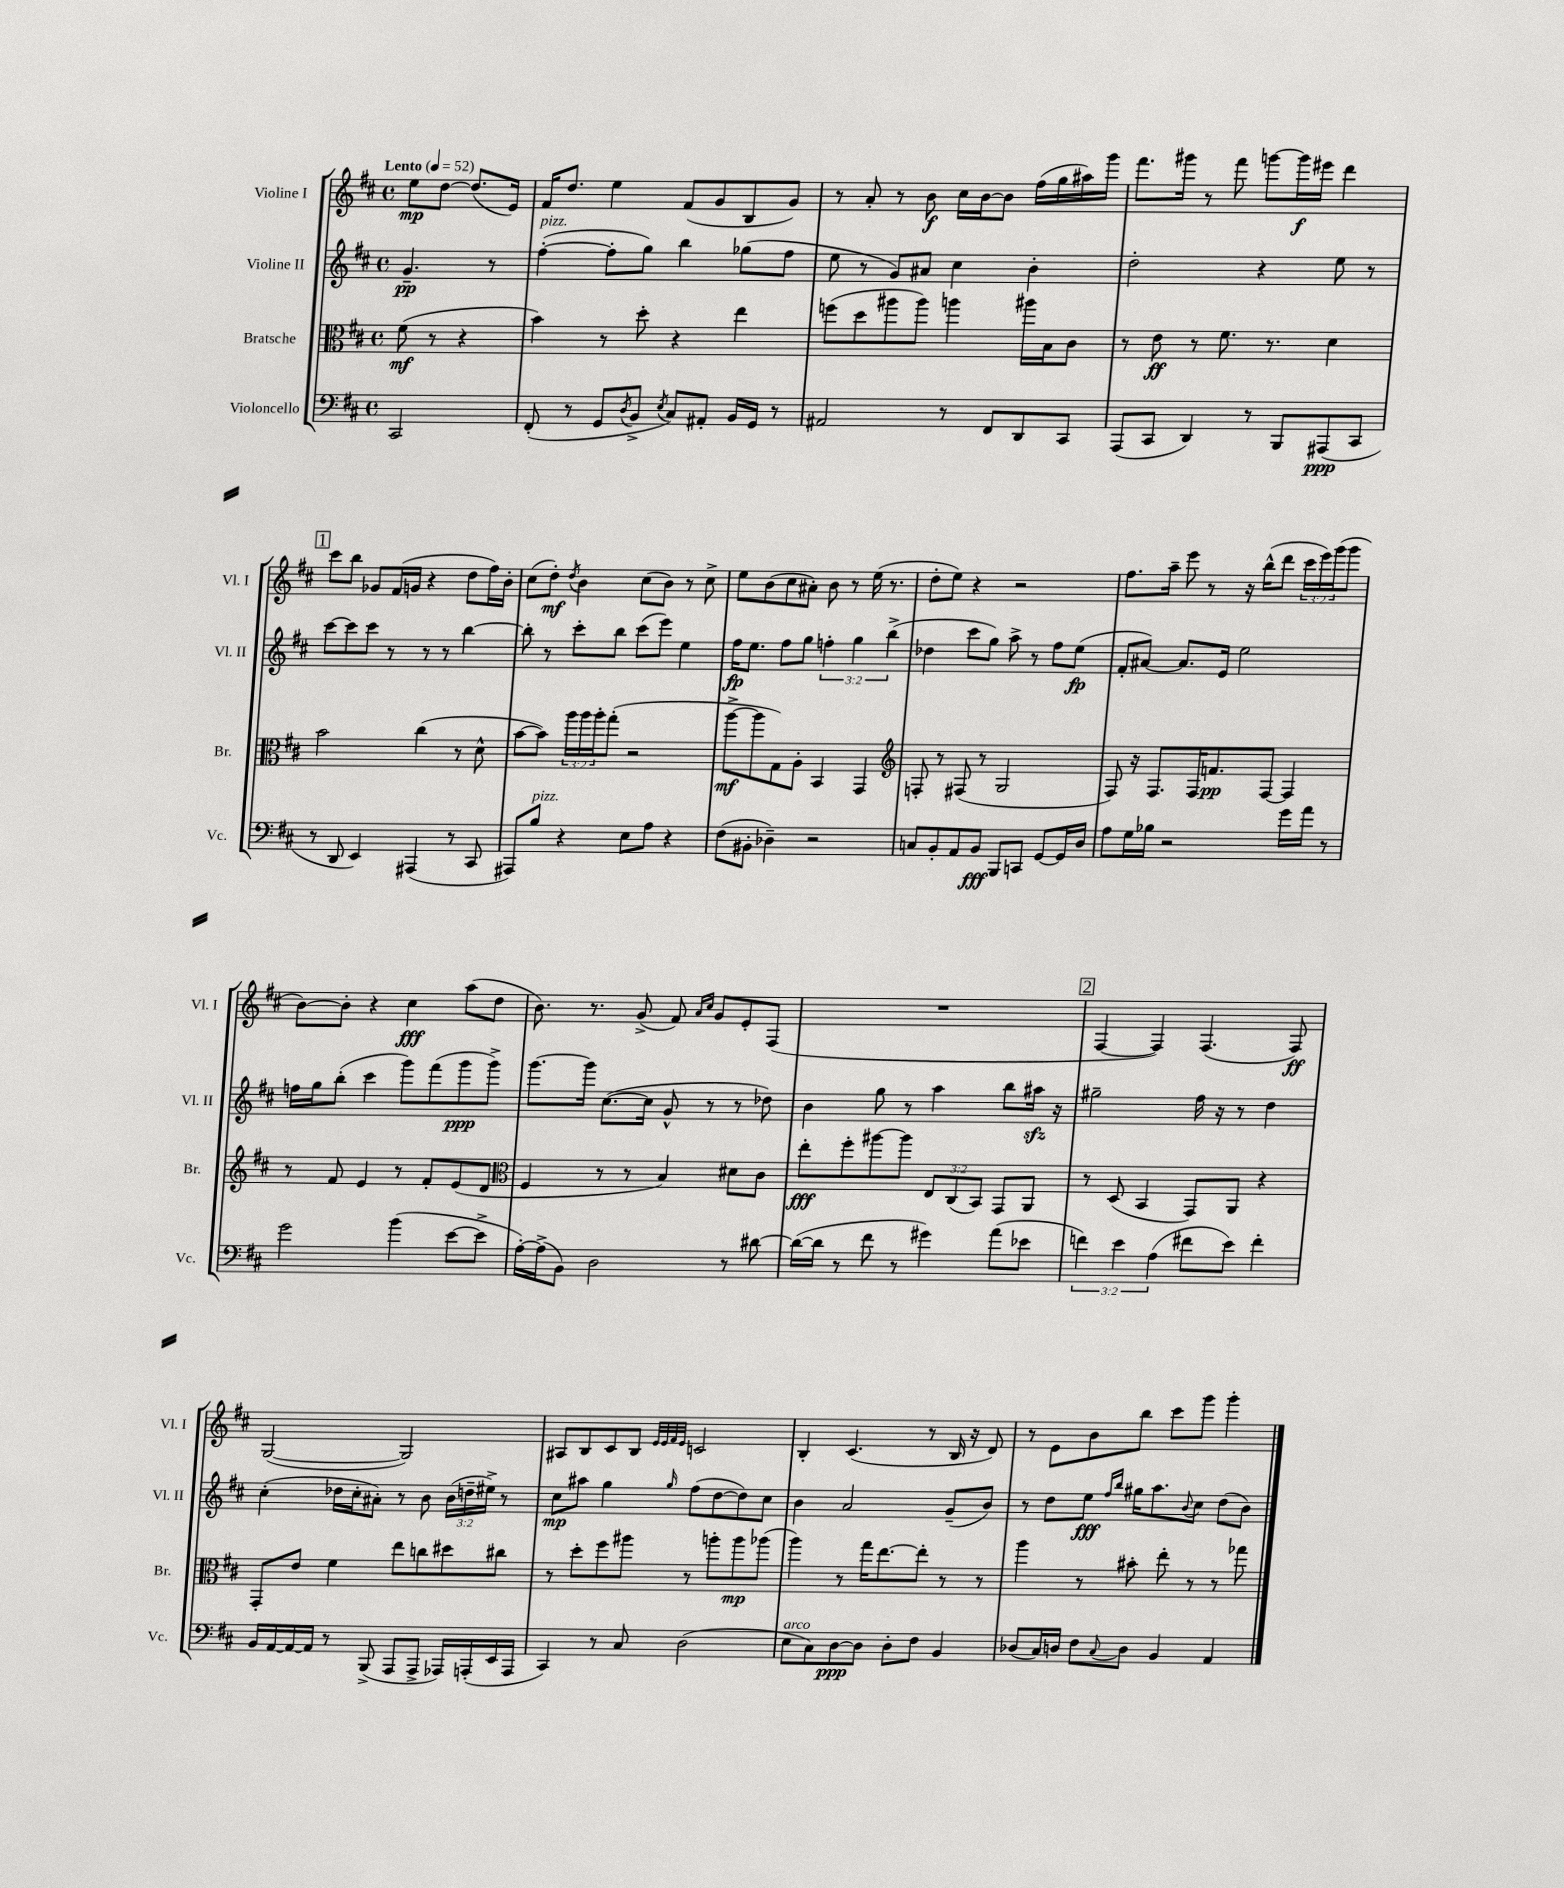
<<
\new StaffGroup <<
\new Staff = "s0" \with { instrumentName = "Violine I" shortInstrumentName = "Vl. I" } {
    \clef treble \key d \major \defaultTimeSignature \time 4/4 \override Staff.TupletNumber.text = #tuplet-number::calc-fraction-text \partial 2 \tempo "Lento" 4 = 52
    e''8\mp d''8~ d''8.( e'16) |
    fis'16 d''8. e''4 fis'8( g'8 b8 g'8) |
    r8 a'8-. r8 b'8\f cis''16 b'16~ b'8 fis''16( g''16 ais''16) g'''16 |
    fis'''8. gis'''16 r8 fis'''8 g'''8~ g'''16\f eis'''16 d'''4 |
    \mark \markup { \box "1" } cis'''8 b''8 ges'8 fis'16( g'16 r4 d''8 fis''16) b'16-. |
    cis''8( d''8-.\mf) \acciaccatura { d''8 } b'4 cis''8( b'8) r8 cis''8-> |
    e''8 b'8( cis''8 ais'8-.) b'8 r8 e''16( r8. |
    d''8-. e''8) r4 r2 |
    fis''8. a''16-- e'''8 r8 r16 b''16-^( d'''8 \tuplet 3/2 { cis'''16 e'''16) g'''16( } g'''8 |
    b'8~) b'8-. r4 cis''4\fff a''8( d''8 |
    b'8.) r8. g'8->( fis'8) \grace { a'16 cis''16 } g'8 e'8-. fis8( |
    R1 |
    \mark \markup { \box "2" } fis4~ fis4) fis4.( fis8\ff) |
    g2~( g2) |
    ais8 b8 cis'8 b8 \grace { e'32 e'32 fis'32 e'32 } c'2 |
    b4-. cis'4.( r8 b16 r16 d'8) |
    r8 e'8 b'8 b''8 cis'''8 g'''8 g'''4-. \bar "|." |
}
\new Staff = "s1" \with { instrumentName = "Violine II" shortInstrumentName = "Vl. II" } {
    \clef treble \key d \major \defaultTimeSignature \time 4/4 \override Staff.TupletNumber.text = #tuplet-number::calc-fraction-text \partial 2
    g'4.--\pp r8 |
    fis''4~-.^\markup { \italic "pizz." }( fis''8-. g''8) b''4 ges''8( fis''8 |
    e''8 r8 g'8) ais'8 cis''4 b'4-. |
    d''2-. r4 e''8 r8 |
    \mark \markup { \box "1" } cis'''8~ cis'''8 cis'''8 r8 r8 r8 b''4~ |
    b''8-. r8 cis'''8-. b''8 cis'''8( e'''8) e''4 |
    fis''16\fp e''8. fis''8 g''8 \tuplet 3/2 { f''4-. g''4 b''4->( } |
    des''4 cis'''8 g''8) a''8-> r8 fis''8 e''8\fp( |
    fis'8-. ais'8~) ais'8. e'16 e''2 |
    f''16 g''16 b''8-.( cis'''4 g'''8) fis'''8( g'''8\ppp g'''8->) |
    g'''8.~ g'''16 cis''8.~( cis''16 g'8-^ r8 r8 des''8) |
    b'4 g''8 r8 a''4 b''8 ais''16\sfz r16 |
    \mark \markup { \box "2" } gis''2-- fis''16 r16 r8 d''4 |
    cis''4-.( des''16 cis''16-. ais'8-.) r8 b'8 \tuplet 3/2 { b'16( d''16-- eis''16->) } r8 |
    cis''8\mp ais''8 g''4 \grace { g''16 } fis''8( d''8~ d''8) cis''8 |
    b'4 a'2 g'8--( b'8) |
    r8 d''8 e''8\fff \grace { fis''16 b''16 } gis''16 a''8. \appoggiatura { b'8 } cis''8 d''8( b'8) \bar "|." |
}
\new Staff = "s2" \with { instrumentName = "Bratsche" shortInstrumentName = "Br." } {
    \clef alto \key d \major \defaultTimeSignature \time 4/4 \override Staff.TupletNumber.text = #tuplet-number::calc-fraction-text \partial 2
    fis'8\mf( r8 r4 |
    b'4) r8 d''8-. r4 e''4 |
    f''8( d''8 ais''8 ais''8) a''4 ais''16 b16 cis'8 |
    r8 e'8\ff r8 fis'8. r8. d'4 |
    \mark \markup { \box "1" } b'2 cis''4( r8 d'8-^ |
    b'8~ b'8) \tuplet 3/2 { a''16 a''16 a''16-. } g''8-.( r2 |
    a''8~->\mf a''8 g8) a8-. b,4 g,4 |
    \clef treble f8-. r8 fis8( r8 g2 |
    fis8) r16 fis8. fis16 f'8.\pp fis8~ fis4 |
    r8 fis'8 e'4 r8 fis'8-. e'8( d'8 |
    \clef alto fis4 r8 r8 b4) dis'8 cis'8 |
    e''8-.\fff fis''8-. ais''8~ ais''8 \tuplet 3/2 { e8 cis8( b,8) } g,8 a,8 |
    \mark \markup { \box "2" } r8 d8( b,4 g,8) a,8 r4 |
    g,8-. e'8 fis'4 e''8 c''8 dis''8 cis''8 |
    r8 d''8-. fis''8 ais''8 r8 a''8-. a''8\mp aes''8( |
    a''4) r8 g''16 e''8.~ e''8-. r8 r8 |
    a''4 r8 bis'8-. e''8-. r8 r8 ges''8 \bar "|." |
}
\new Staff = "s3" \with { instrumentName = "Violoncello" shortInstrumentName = "Vc." } {
    \clef bass \key d \major \defaultTimeSignature \time 4/4 \override Staff.TupletNumber.text = #tuplet-number::calc-fraction-text \partial 2
    cis,2 |
    fis,8-.( r8 g,8 \acciaccatura { d8 } b,8-> \acciaccatura { e8 } cis8) ais,8-. b,16 g,16 r8 |
    ais,2 r8 fis,8 d,8 cis,8 |
    a,,8( cis,8 d,4) r8 b,,8 ais,,8\ppp( cis,8 |
    \mark \markup { \box "1" } r8 d,8 e,4) ais,,4( r8 cis,8 |
    ais,,8) b8^\markup { \italic "pizz." } r4 e8 a8 r4 |
    fis8( bis,8-. des4--) r2 |
    c8 b,8-. a,8 b,8\fff b,,8 c,8 g,8~ g,16 d16 |
    a8 g16 bes16 r2 g'16 a'16 r8 |
    g'2 b'4( e'8~ e'8-> |
    a16~-.) a16->( b,8) d2 r8 dis'8~ |
    dis'16~( dis'16 r8 fis'8 r8 gis'4) a'8( ees'8 |
    \mark \markup { \box "2" } \tuplet 3/2 { f'4) e'4 a4( } fis'8 e'8) fis'4-. |
    b,16 a,16~ a,16~ a,16 r8 b,,8->( a,,8 a,,8-> aes,,16) a,,16-.( e,16 a,,16 |
    cis,4) r8 cis8 d2( |
    e8^\markup { \italic "arco" } cis8) d8~\ppp d8 d8-. fis8 b,4 |
    des8( cis16) d16 fis8 \appoggiatura { cis8 } d8 b,4 a,4 \bar "|." |
}
>>
>>
\layout { \context { \Score \remove "Bar_number_engraver" } }
